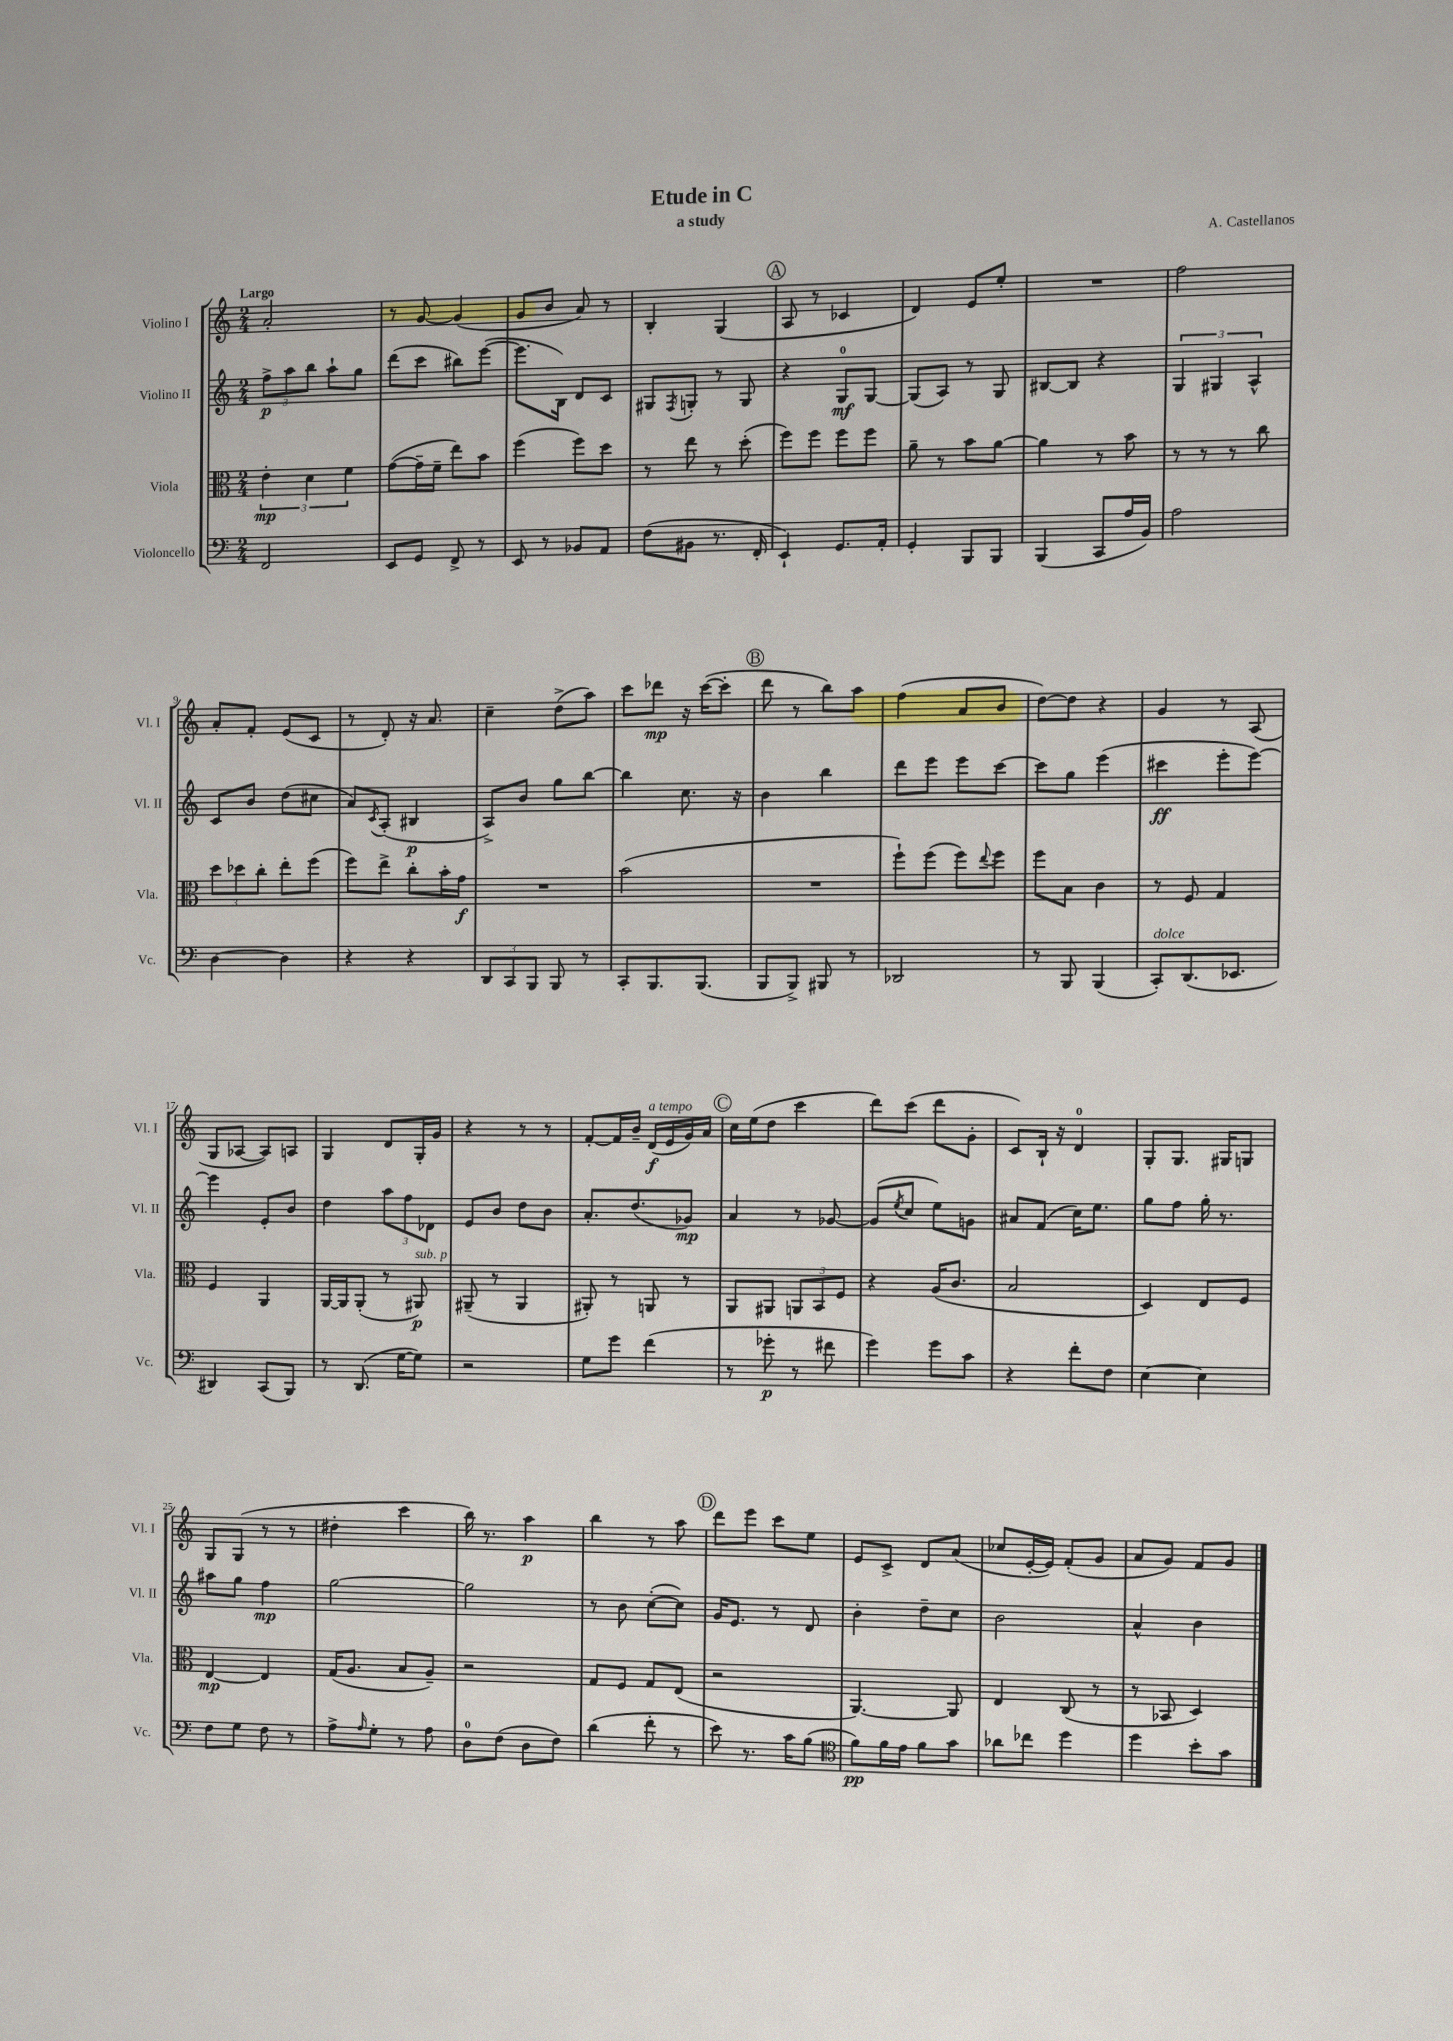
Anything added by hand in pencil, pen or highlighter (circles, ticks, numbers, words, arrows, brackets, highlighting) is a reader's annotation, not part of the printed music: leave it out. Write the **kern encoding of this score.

**kern	**kern	**kern	**kern
*staff4	*staff3	*staff2	*staff1
*clefF4	*clefC3	*clefG2	*clefG2
*k[]	*k[]	*k[]	*k[]
*M2/4	*M2/4	*M2/4	*M2/4
2FF	6e'	12ff^	2a'
.	.	12aa	.
.	6d	12bb	.
.	.	8aa`	.
.	6f	.	.
.	.	8gg	.
=	=	=	=
8EE	([8g	(8ddd	8r
8GG	16g~]	8ccc	[8g
.	16f~	.	.
8FF^	8ee)	8bb#)	(4g]
8r	8b	([8eee	.
=	=	=	=
8EE	(4ff	8.eee]	8g
8r	.	.	8b
.	.	16B)	.
8BB-	8ff)	8d	8a)
8AA	8dd	8c	8r
=	=	=	=
(8F	8r	8G#	4B'
.	.	8qF	.
8BB#	8ee	8G'	.
8.r	8r	8r	(4G
.	(8dd'	8G	.
16FF'	.	.	.
=	=	=	=
4EE`)	8ff)	4r	8A
.	8ff	.	8r
8.GG	8ff	8G	4c-
.	8ff	[8G	.
16AA'	.	.	.
=	=	=	=
4GG'	8a~	(8G]	4d)
.	8r	8A)	.
8BBB	8b	8r	8e
8BBB	[8a	8G	8ee'
=	=	=	=
(4BBB	4a]	[8B#	2r
.	.	8B#]	.
8CC	8r	4r	.
16A	8b	.	.
16BB)	.	.	.
=	=	=	=
2A	8r	6G	2ff
.	8r	.	.
.	.	6G#	.
.	8r	.	.
.	.	6A^^	.
.	8cc	.	.
=	=	=	=
[4D	12dd	8c	8a'
.	12dd-	.	.
.	.	8b	8f'
.	12cc'	.	.
4D]	8ee'	(8dd	(8e
.	(8ff	8cc#	8c
=	=	=	=
4r	8ff)	8a)	8r
.	.	8qc	.
.	8ee^	(8A'	8d')
4r	8cc'	4B#	16r
.	.	.	8.a
.	16b'	.	.
.	16g	.	.
=	=	=	=
12DD	2r	8A^)	4cc~
12CC	.	.	.
.	.	8b	.
12BBB	.	.	.
8BBB	.	8gg	(8dd^
8r	.	[8bb	8aa)
=	=	=	=
8CC'	(2b	4bb]	8ccc
8.BBB	.	.	8ddd-
.	.	8.cc	16r
(8.BBB	.	.	([16ccc
.	.	.	8ccc']
.	.	16r	.
=	=	=	=
8BBB	2r	4b	8ddd
8BBB^)	.	.	8r
8BBB#	.	4bb	8bb)
8r	.	.	8aa
=	=	=	=
2DD-	8ff`)	8ddd	(4ff
.	(8ff	8eee	.
.	8ff)	8eee	8a
.	8qqee	.	.
.	8ff	[8ccc	8b
=	=	=	=
8r	8ff	8ccc]	[8dd)
8BBB	8B	8gg	8dd]
(4BBB	4c	(4eee	4r
=	=	=	=
8CC')	8r	4ccc#	4g
(8.DD	8F	.	.
.	4G	8eee'	8r
8.EE-	.	.	.
.	.	[8eee)	(8A
=	=	=	=
4DD#)	4F	4eee]	8G
.	.	.	[8A-
(8CC	4AA	8e'	8A-])
8BBB)	.	8b	8A
=	=	=	=
8r	[16AA	4dd	4G
.	16AA]	.	.
(8.DD	(8AA'	.	.
.	8r	12aa	8d
[16G	.	.	.
.	.	12ff	.
8G])	8AA#)	.	16G'
.	.	12d-	.
.	.	.	16g
=	=	=	=
2r	(8AA#~	8e	4r
.	8r	8b	.
.	4AA#	8dd	8r
.	.	8b	8r
=	=	=	=
8G	8AA#')	8.a'	[8f'
8g	8r	.	16f]
.	.	(8.dd	16b~
(4f	8AA	.	(16d
.	.	.	16e
.	8r	8g-)	16g)
.	.	.	16a
=	=	=	=
8r	8AA	4a	16cc
.	.	.	(16ee
8g-'	8AA#	.	8dd
8r	12AA	8r	4ccc
.	12BB	.	.
8f#	.	[8g-	.
.	12F	.	.
=	=	=	=
4g)	4r	(8g-]	8ddd)
.	.	8qee	.
.	.	8cc	(8ccc
8g	(16A	8ee)	8ddd
.	8.c	.	.
8c	.	8g	8g'
=	=	=	=
4r	2B	8a#	8c)
.	.	(8f	16B`
.	.	.	16r
8f'	.	16cc)	4d
.	.	8.ee	.
8F	.	.	.
=	=	=	=
[4E	4D)	8gg	8G'
.	.	8ff	8.G
4E]	8E	16gg'	.
.	.	8.r	16G#
.	8F	.	8G
=	=	=	=
8F	[4E	8aa#	8G
8G	.	8gg	(8G
8F	4E]	4ff	8r
8r	.	.	8r
=	=	=	=
8A^	(16G	[2gg	4dd#'
.	8.A	.	.
16qqA	.	.	.
8G'	.	.	.
8r	8B	.	4ccc
8A	8A~)	.	.
=	=	=	=
8D	2r	2gg]	16bb)
.	.	.	8.r
(8F	.	.	.
8D	.	.	4aa
8F)	.	.	.
=	=	=	=
(4d	8G	8r	4bb
.	8F	8b	.
8f'	8G	([8cc'	8r
8r	(8E	8cc])	8aa
=	=	=	=
8e)	2r	16g	8ddd
.	.	8.e	.
8.r	.	.	8eee
.	.	8r	8ccc
16c	.	.	.
(8B	.	8d	8ee
=	=	=	=
*clefC4	*	*	*
8f)	[4.AA)	4b'	8e
16f	.	.	8c^
16e	.	.	.
8f	.	8dd~	8d
8g	8AA]	8cc	(8a
=	=	=	=
8a-	4E	2b	8cc-
8cc-	.	.	[16e'
.	.	.	16e])
4dd	(8C	.	(8f'
.	8r	.	8g
=	=	=	=
4dd	8r	4a^^	8a
.	8BB-	.	8g)
8b'	4D)	4b	8f
8g	.	.	8g
==	==	==	==
*-	*-	*-	*-
